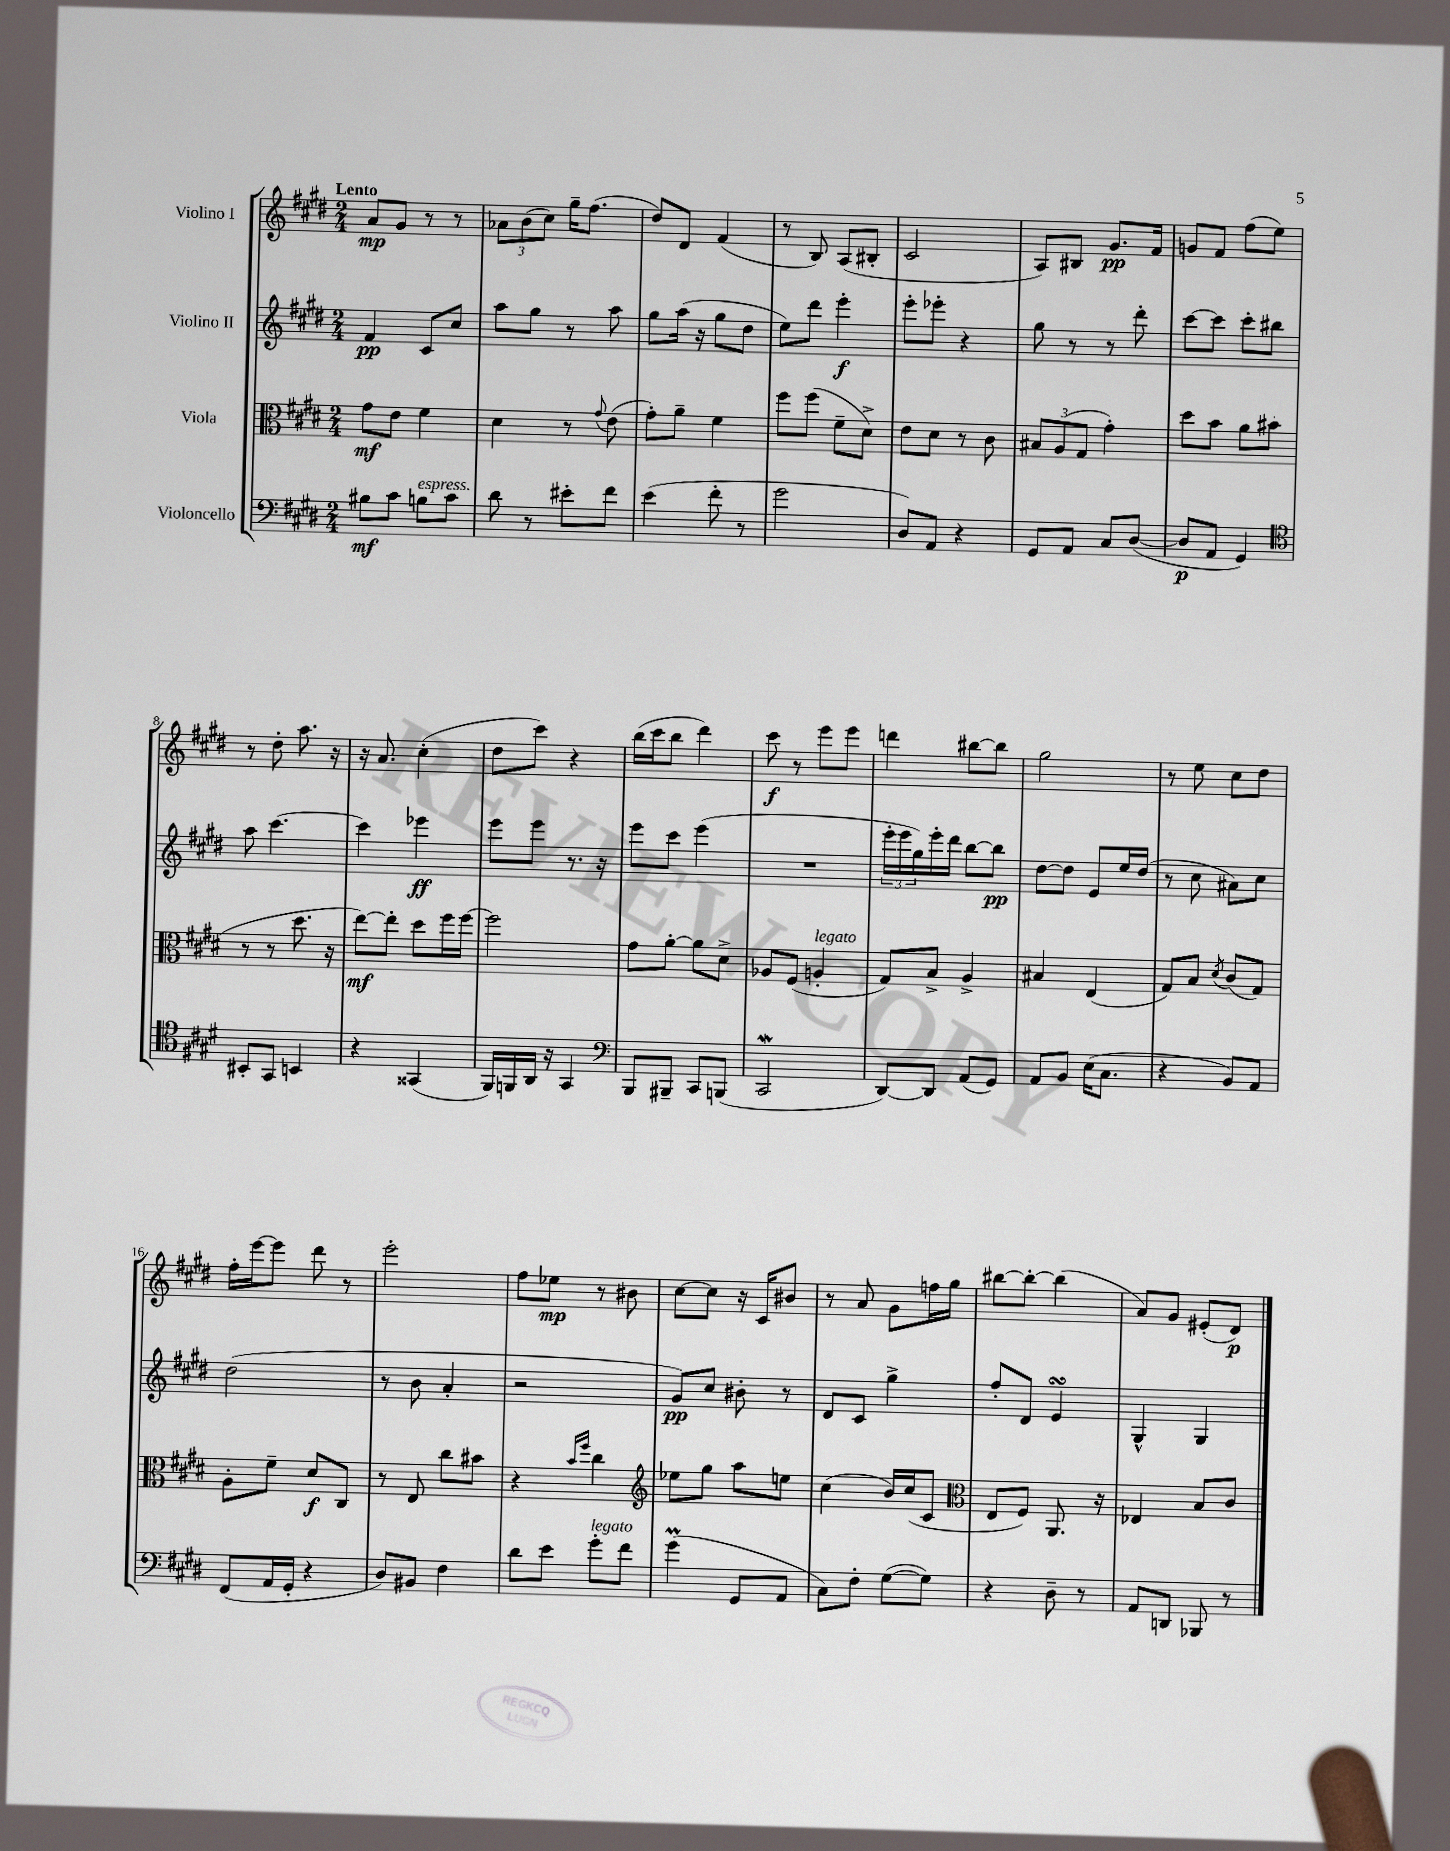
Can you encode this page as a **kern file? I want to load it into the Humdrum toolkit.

**kern	**kern	**kern	**kern
*staff4	*staff3	*staff2	*staff1
*clefF4	*clefC3	*clefG2	*clefG2
*k[f#c#g#d#]	*k[f#c#g#d#]	*k[f#c#g#d#]	*k[f#c#g#d#]
*M2/4	*M2/4	*M2/4	*M2/4
8B#\L	8g#\L	4f#/	8a/L
8c#\J	8e\J	.	8g#/J
8B\L	4f#\	8c#/L	8r
8c#\J	.	8cc#/J	8r
=	=	=	=
8d#\	4d#\	8aa\L	12a-\L
.	.	.	(12b\
8r	.	8gg#\J	.
.	.	.	12cc#\J)
8e#'\L	8r	8r	16gg#~\LK
.	.	.	(8.ff#\J
.	8qqg#/	.	.
8f#\J	(8e\	8aa\	.
=	=	=	=
(4e\	8g#'\L)	8gg#\L	8dd#/L)
.	8a~\J	(16aa\Jk	8d#/J
.	.	16r	.
8f#'\	4f#\	8gg#\L	(4f#/
8r	.	8dd#\J	.
=	=	=	=
2g#\	8ff#\L	8ee\L)	8r
.	(8ff#\J	8ddd#\J	8B/)
.	8f#~\L	4eee'\	(8A/L
.	8d#^\J)	.	8B#'/J
=	=	=	=
8D#/L)	8e\L	8eee'\L	2c#/
8AA/J	8d#\J	8eee-'\J	.
4r	8r	4r	.
.	8c#\	.	.
=	=	=	=
8GG#/L	12B#/L	8gg#\	8A/L)
.	(12A/	.	.
8AA/J	.	8r	8B#/J
.	12G#/J	.	.
8C#/L	4g#'\)	8r	8.g#/L
([8D#/J	.	8ddd#'\	.
.	.	.	16f#/Jk
=	=	=	=
8D#/]L	8dd#\L	[8ccc#\L	8g/L
8AA/J	8b\J	8ccc#\]J	8f#/J
4GG#/)	8a\L	8ccc#'\L	(8ff#\L
.	(8b#\J	8bb#\J	8ee\J)
=	=	=	=
*clefC4	*	*	*
8BB#'/L	8r	8aa\	8r
8GG#/J	8r	[4.ccc#\	8dd#'\
4BB/	8.dd#\	.	8.aa\
.	16r	.	16r
=	=	=	=
4r	[8ee\L)	4ccc#\]	16r
.	.	.	8.a/
.	8ee'\]J	.	.
(4GG##/	8dd#\L	4eee-\	(4cc#'\
.	16ff#\L	.	.
.	[16ff#\JJ	.	.
=	=	=	=
16FF#/LL)	2ff#\]	8eee\L	8dd#\L
16FF/	.	.	.
16AA/JJ	.	8eee\J	8ccc#\J)
16r	.	.	.
4GG#/	.	8.r	4r
.	.	16r	.
=	=	=	=
*clefF4	*	*	*
8BBB/L	8g#\L	8eee\L	(16bb\LL
.	.	.	16ccc#\J
8BBB#~/J	[8a'\J	8ccc#\J	8bb\J
8CC#/L	8a\]L	(4eee\	4ddd#\)
(8BBB/J	8d#^\J	.	.
=	=	=	=
2CC#/	8A-/L	2r	8ccc#\
.	(8F#/J	.	8r
.	4A'/	.	8eee\L
.	.	.	8eee\J
=	=	=	=
[8DD#/L)	8G#/L)	24eee'\LL	4ddd\
.	.	24eee\	.
.	.	24gg#\)	.
8DD#/]J	8B^/J	16eee'\	.
.	.	16ddd#\JJ	.
(8AA/L	4A^/	[8bb\L	[8bb#\L
8GG#/J)	.	8bb\]J	8bb#\]J
=	=	=	=
8AA/L	4B#/	[8dd#\L	2gg#\
8BB/J	.	8dd#\]J	.
(16E\LK	(4E/	8e/L	.
8.C#\J	.	.	.
.	.	16ee/L	.
.	.	(16dd#/JJ	.
=	=	=	=
4r	8G#/L)	8r	8r
.	8B/J	8cc#\	8ee\
.	8qd#/	.	.
8BB/L)	(8c#/L	8a#\L)	8cc#\L
8AA/J	8G#/J)	8cc#\J	8dd#\J
=	=	=	=
(8FF#/L	8A'\L	(2dd#\	16ff#'\LL
.	.	.	[16eee\J
16AA/L	8f#~\J	.	8eee\]J
16GG#'/JJ	.	.	.
4r	8d#/L	.	8ddd#\
.	8C#/J	.	8r
=	=	=	=
8D#/L)	8r	8r	2eee'\
8BB#/J	8E/	8b\	.
4F#\	8cc#\L	4a'/	.
.	8b#\J	.	.
=	=	=	=
8d#\L	4r	2r	8ff#\L
8e\J	.	.	8ee-\J
.	16qqb/LL	.	.
.	16qqff#/JJ	.	.
8g#'\L	4cc#\	.	8r
8f#\J	.	.	8b#\
=	=	=	=
*	*clefG2	*	*
(4g#\	8ee-\L	8g#/L)	[8cc#\L
.	8gg#\J	8cc#/J	8cc#\]J
8GG#/L	8aa\L	8b#'\	16r
.	.	.	16c#/LK
8AA/J	8ee\J	8r	8b#/J
=	=	=	=
8C#\L)	(4cc#\	8d#/L	8r
8F#'\J	.	8c#/J	8a/
([8G#\L	16b/LL)	4gg#^\	8g#\L
.	(16cc#/J	.	.
8G#\]J)	8c#/J	.	16ff\L
.	.	.	16gg#\JJ
=	=	=	=
*	*clefC3	*	*
4r	8E/L	8ff#'/L	[8bb#\L
.	8F#/J)	8d#/J	8bb#'\_J
8D#~\	8.AA/	4e/	(4bb#\]
8r	.	.	.
.	16r	.	.
=	=	=	=
8AA/L	4E-/	4G#^^/	8a/L)
8DD/J	.	.	8g#/J
8BBB-/	8B/L	4G#/	(8e#'/L
8r	8c#/J	.	8d#/J)
==	==	==	==
*-	*-	*-	*-
